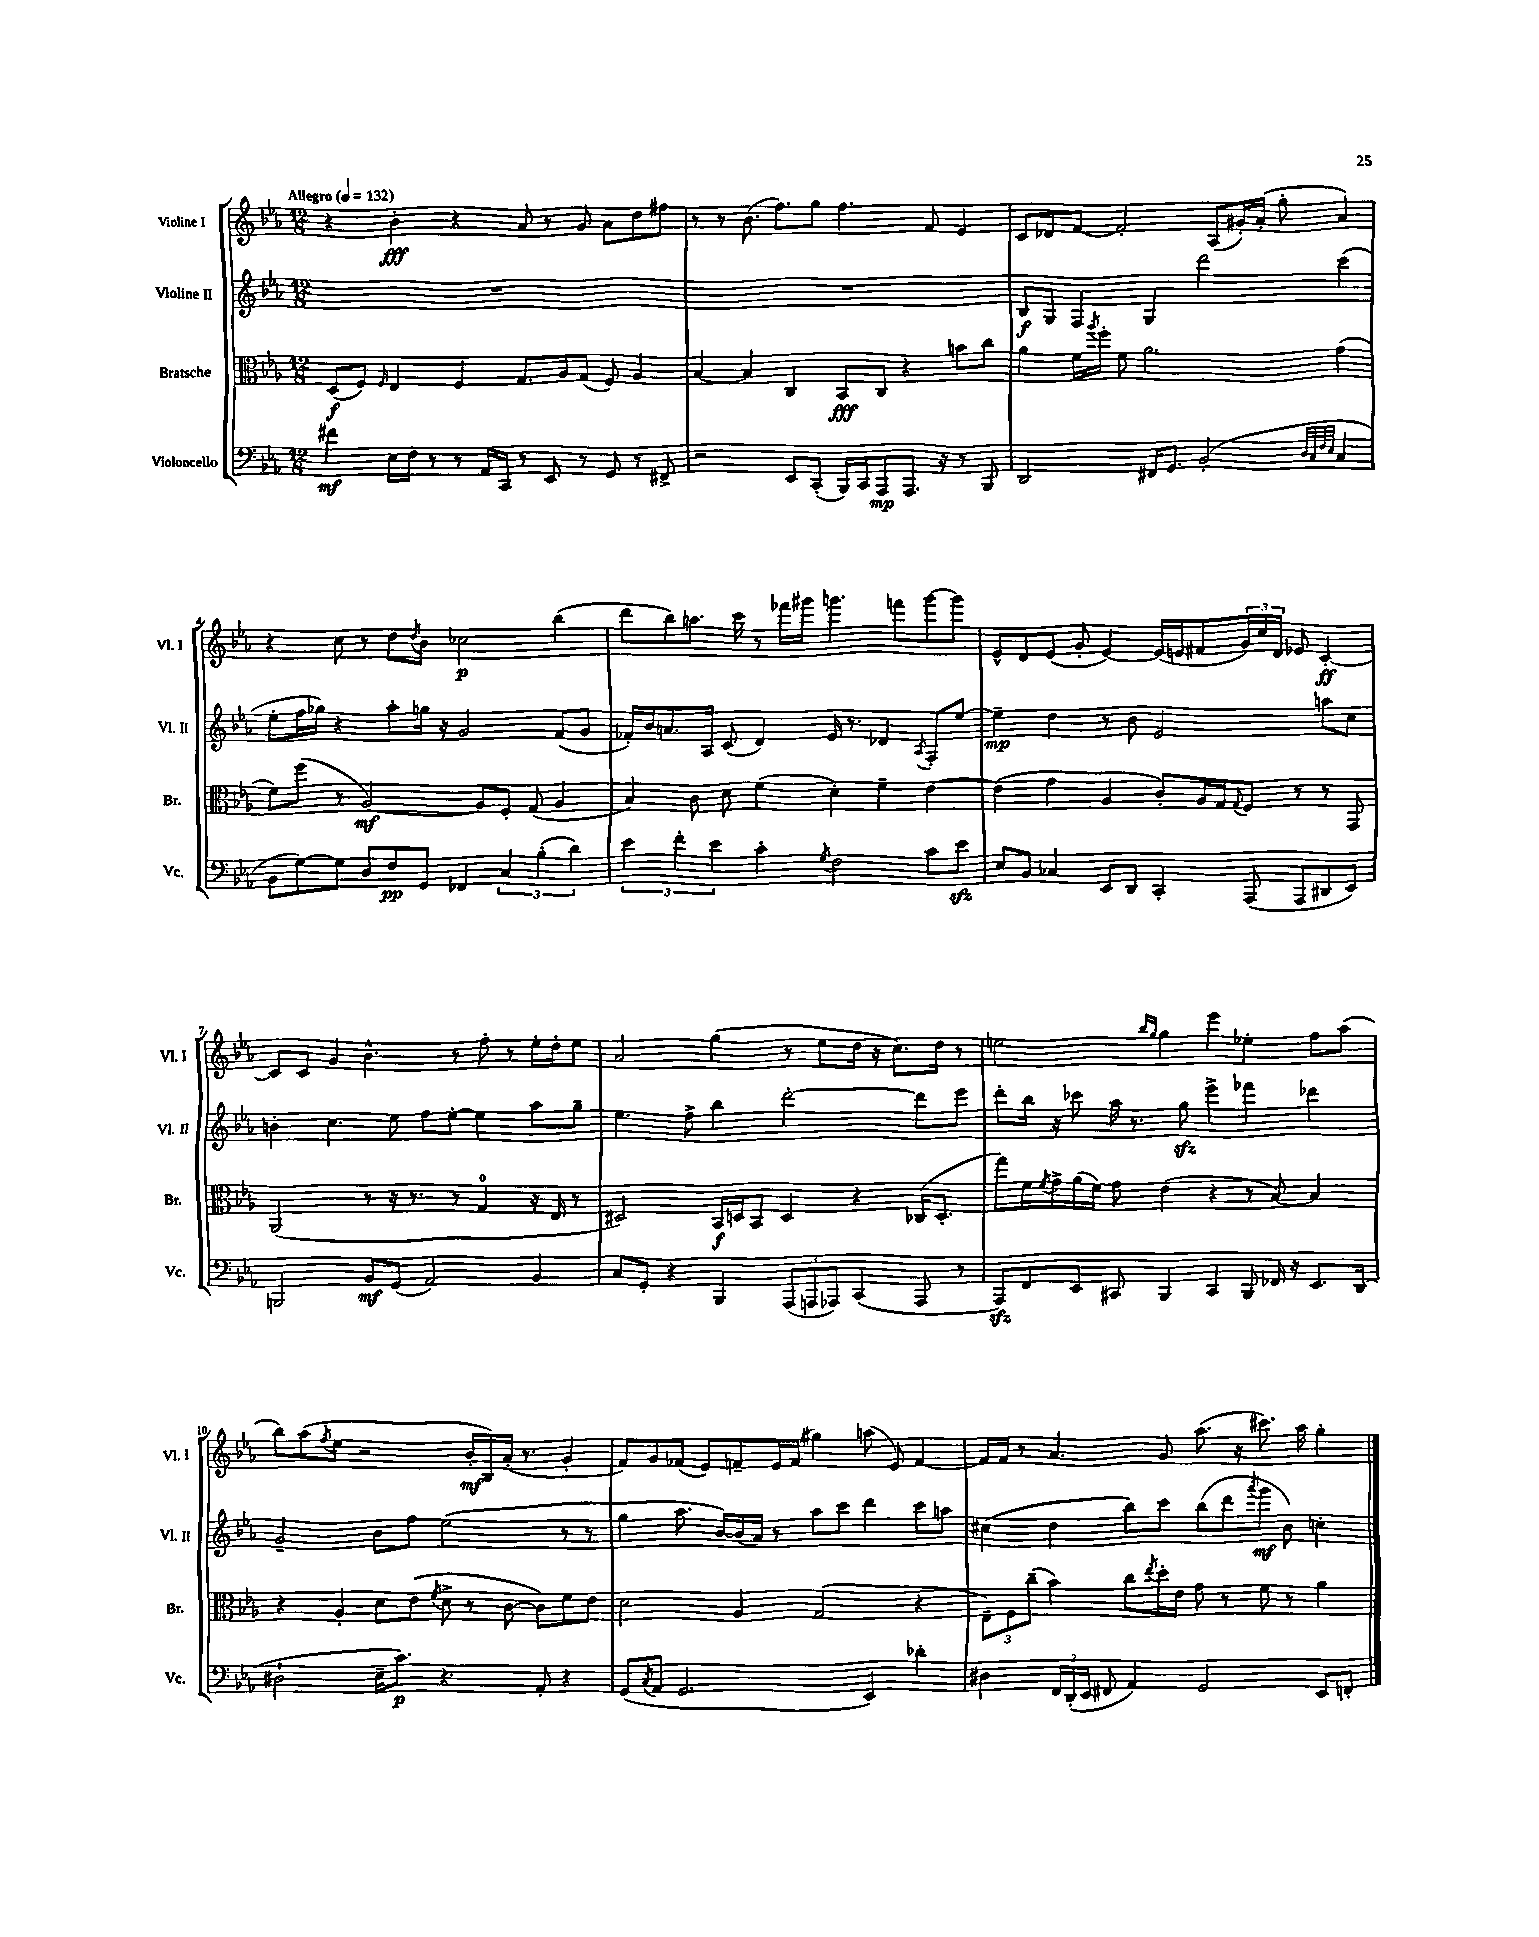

**kern	**dynam	**kern	**dynam	**kern	**dynam	**kern	**dynam
*part4	*part4	*part3	*part3	*part2	*part2	*part1	*part1
*staff4	*staff4	*staff3	*staff3	*staff2	*staff2	*staff1	*staff1
*I"Violoncello	*	*I"Bratsche	*	*I"Violine II	*	*I"Violine I	*
*I'Vc.	*	*I'Br.	*	*I'Vl. II	*	*I'Vl. I	*
*clefF4	*	*clefC3	*	*clefG2	*	*clefG2	*
*k[b-e-a-]	*	*k[b-e-a-]	*	*k[b-e-a-]	*	*k[b-e-a-]	*
*M12/8	*	*M12/8	*	*M12/8	*	*M12/8	*
*MM132	*	*MM132	*	*MM132	*	*MM132	*
=1	=1	=1	=1	=1	=1	=1	=1
!	!	!	!	!	!	!LO:TX:a:B:t=Allegro	!
4f#X\	mf	(8D/L	f	1.r	.	4r	.
.	.	8F/J)	.	.	.	.	.
.	.	16qqF/	.	.	.	.	.
16E-\LL	.	4E-/	.	.	.	4b-'\	fff
16F\JJ	.	.	.	.	.	.	.
8r	.	.	.	.	.	.	.
8r	.	4F/	.	.	.	4r	.
16AA-/LL	.	.	.	.	.	.	.
16CC/JJ	.	.	.	.	.	.	.
8r	.	8.G/L	.	.	.	8a-/	.
8EE-/	.	.	.	.	.	8r	.
.	.	16A-/k	.	.	.	.	.
8r	.	(8G/J	.	.	.	8g/	.
8GG/	.	8F/)	.	.	.	8a-\L	.
8r	.	4A-/	.	.	.	8dd\	.
8FF#X^/	.	.	.	.	.	8ff#X\J	.
=2	=2	=2	=2	=2	=2	=2	=2
2r	.	[4B-/	.	1.r	.	8r	.
.	.	.	.	.	.	8r	.
.	.	4B-/]	.	.	.	(8.b-\	.
.	.	.	.	.	.	8.ff\L)	.
8EE-/L	.	4C/	.	.	.	.	.
(8CC'/J	.	.	.	.	.	8gg\J	.
16BBB-/LL)	.	8BB-/L	fff	.	.	4.ff\	.
16CC/J	.	.	.	.	.	.	.
8AAA-/	mp	8C/J	.	.	.	.	.
8.AAA-/J	.	4r	.	.	.	.	.
.	.	.	.	.	.	8f/	.
16r	.	.	.	.	.	.	.
8r	.	8bn\L	.	.	.	4e-/	.
8BBB-/	.	8cc\J	.	.	.	.	.
=3	=3	=3	=3	=3	=3	=3	=3
2DD/	.	4a-\	.	8B-/L	f	8c/L	.
.	.	.	.	8G/J	.	8d-X/	.
.	.	16f\LL	.	4F/	.	[8f/J	.
.	.	8qaa-/	.	.	.	.	.
.	.	16ff'\JJ	.	.	.	.	.
.	.	8f\	.	.	.	2f'/]	.
16FF#X/KL	.	2.a-\	.	4G/	.	.	.
8.GG/J	.	.	.	.	.	.	.
(2BB-'/	.	.	.	2ddd\	.	.	.
.	.	.	.	.	.	(8A-/L	.
.	.	.	.	.	.	16g#X'/L)	.
.	.	.	.	.	.	(16a-'/JJ	.
.	.	.	.	.	.	8gg'\	.
32qqD/LLL	.	.	.	.	.	.	.
32qqC/	.	.	.	.	.	.	.
32qqF/	.	.	.	.	.	.	.
32qqE-/JJJ	.	.	.	.	.	.	.
4C/	.	(4g\	.	(4ccc\	.	4a-/)	.
!!LO:LB:g=z
=4	=4	=4	=4	=4	=4	=4	=4
8BB-\L	.	8f\L)	.	8ee-'\L	.	4r	.
[8G\)	.	(8ff\J	.	16ff\L	.	.	.
.	.	.	.	16gg-X\JJ)	.	.	.
8G\J]	.	8r	.	4r	.	8cc\	.
8D/L	.	[2A-/)	mf	.	.	8r	.
8F/	pp	.	.	8aa-'\L	.	8dd\L	.
.	.	.	.	.	.	8qdd/	.
8GG/J	.	.	.	16ggn\Jk	.	8b-\J	.
.	.	.	.	16r	.	.	.
4FF-X/	.	.	.	2g/	.	2cc-X\	p
.	.	8A-/L]	.	.	.	.	.
6C/	.	8F'/J	.	.	.	.	.
.	.	(8G/	.	.	.	.	.
(6B-'\	.	.	.	.	.	.	.
.	.	4A-/	.	(8f/L	.	(4bb-\	.
6d\)	.	.	.	.	.	.	.
.	.	.	.	8g/J	.	.	.
=5	=5	=5	=5	=5	=5	=5	=5
6e-\	.	4B-/)	.	16f-X'/LL)	.	8ddd\L	.
.	.	.	.	16b-/J	.	.	.
.	.	.	.	8.an/	.	8bb-\)	.
6f'\	.	.	.	.	.	.	.
.	.	8c\	.	.	.	8.aan\J	.
.	.	.	.	16A-/Jk	.	.	.
6e-\	.	.	.	.	.	.	.
.	.	8d\	.	(8c/	.	.	.
.	.	.	.	.	.	16ccc\	.
4c'\	.	(4f\	.	4d/)	.	8r	.
.	.	.	.	.	.	16fff-X\LL	.
.	.	.	.	.	.	16ggg#X\JJ	.
8qG/	.	.	.	.	.	.	.
2F\	.	4d'\)	.	16e-/	.	4.gggn\	.
.	.	.	.	8.r	.	.	.
.	.	4f~\	.	4d-X/	.	.	.
.	.	.	.	.	.	8fffn\L	.
.	.	.	.	8qA-/	.	.	.
8c\L	.	[4e-\	.	8F'/L	.	[8ggg\	.
8e-zz\J	.	.	.	[8ee-/J	.	8ggg\J]	.
=6	=6	=6	=6	=6	=6	=6	=6
8E-/L	.	(4e-\]	.	4ee-~\]	mp	8e-^^/L	.
8BB-/J	.	.	.	.	.	8d/	.
4C-X/	.	4g\	.	4dd\	.	(8e-/J	.
.	.	.	.	.	.	8g'/	.
8EE-/L	.	4A-/	.	8r	.	[4e-/)	.
8DD/J	.	.	.	8b-\	.	.	.
4CC'/	.	8c'/L)	.	2e-/	.	(16e-/LL]	.
.	.	.	.	.	.	16en/J	.
.	.	16A-/L	.	.	.	8f#X/	.
.	.	16G/J	.	.	.	.	.
.	.	8qqG/	.	.	.	.	.
(8AAA-/	.	8F/J	.	.	.	24g/L)	.
.	.	.	.	.	.	24cc/	.
.	.	.	.	.	.	24d/JJ	.
8AAA-/L	.	8r	.	.	.	8e-X/	.
8DD#X/	.	8r	.	8aan\L	.	[4c'/	ff
8EE-/J)	.	8GG/	.	8cc\J	.	.	.
!!LO:LB:g=z
=7	=7	=7	=7	=7	=7	=7	=7
2BBBn/	.	(2AA-/	.	4bn'\	.	8c/L]	.
.	.	.	.	.	.	8c/J	.
.	.	.	.	4.cc\	.	4g/	.
8BB-/L	mf	8r	.	.	.	4.b-^^\	.
(8GG/J	.	16r	.	8ee-\	.	.	.
.	.	8.r	.	.	.	.	.
2AA-/)	.	.	.	8ff\L	.	.	.
.	.	8r	.	[8ee-'\J	.	8r	.
.	.	4G/	.	4ee-\]	.	8ff'\	.
.	.	.	.	.	.	8r	.
4BB-/	.	16r	.	8aa-\L	.	16ee-'\LL	.
.	.	16E-/	.	.	.	16dd'\J	.
.	.	8r	.	8gg~\J	.	8ee-\J	.
=8	=8	=8	=8	=8	=8	=8	=8
8C/L	.	2D#X/)	.	4.ee-\	.	2a-/	.
8GG'/J	.	.	.	.	.	.	.
4r	.	.	.	.	.	.	.
.	.	.	.	8ff^\	.	.	.
4BBB-/	.	16BB-/LL	f	4bb-\	.	(4gg\	.
.	.	16Dn/J	.	.	.	.	.
.	.	8BB-/J	.	.	.	.	.
(12AAA-/L	.	4D/	.	[2ddd'\	.	8r	.
12AAAn/	.	.	.	.	.	.	.
.	.	.	.	.	.	8ee-\L	.
12AAA-X/J)	.	.	.	.	.	.	.
(4CC/	.	4r	.	.	.	16dd\Jk	.
.	.	.	.	.	.	16r	.
.	.	.	.	.	.	8.cc\L)	.
8AAA-/	.	(16C-X/KL	.	8ddd\L]	.	.	.
.	.	8.D'/J	.	.	.	16dd\Jk	.
8r	.	.	.	8eee-\J	.	8r	.
=9	=9	=9	=9	=9	=9	=9	=9
8AAA-zz/L)	.	8gg\L)	.	8ddd'\L	.	2een\	.
8FF/	.	16f\L	.	16bb-\Jk	.	.	.
.	.	8qf/	.	.	.	.	.
.	.	16g^\	.	16r	.	.	.
8EE-/J	.	(16a-\	.	8ccc-X\	.	.	.
.	.	16f\JJ)	.	.	.	.	.
8CC#X/	.	8g\	.	16aa-\	.	.	.
.	.	.	.	8.r	.	.	.
.	.	.	.	.	.	16qqbb-/LL	.
.	.	.	.	.	.	16qqgg/JJ	.
4BBB-/	.	(4e-\	.	.	.	4gg\	.
.	.	.	.	8ggzz\	.	.	.
4CC#/	.	4r	.	4eee-^\	.	4eee-\	.
8BBB-/	.	8r	.	4fff-X\	.	4ee-X'\	.
16FF-X/	.	[8B-/)	.	.	.	.	.
16r	.	.	.	.	.	.	.
8.EE-/L	.	4B-/]	.	4ddd-X\	.	8ff\L	.
.	.	.	.	.	.	(8aa-\J	.
(16DD/Jk	.	.	.	.	.	.	.
!!LO:LB:g=z
=10	=10	=10	=10	=10	=10	=10	=10
2D#X`\	.	4r	.	2g~/	.	8bb-\L)	.
.	.	.	.	.	.	(8aa-\	.
.	.	.	.	.	.	8qff/	.
.	.	4A-'/	.	.	.	8ee-\J	.
.	.	.	.	.	.	2r	.
16E-~\KL	.	8d\L	.	8b-\L	.	.	.
8.c\J)	p	.	.	.	.	.	.
.	.	(8e-\J	.	8ff\J	.	.	.
.	.	8qf/	.	.	.	.	.
4.r	.	8d^\	.	(2ee-\	.	.	.
.	.	8r	.	.	.	16b-'/LL	mf
.	.	.	.	.	.	16B-/)	.
.	.	[8c\	.	.	.	(16a-'/JJ	.
.	.	.	.	.	.	8.r	.
8AA-'/	.	8c\L])	.	.	.	.	.
4r	.	8f\	.	8r	.	4g'/	.
.	.	8e-\J	.	8r	.	.	.
=11	=11	=11	=11	=11	=11	=11	=11
(8GG/L	.	2d\	.	4gg\	.	8f/L)	.
8qC/	.	.	.	.	.	.	.
8AA-/J	.	.	.	.	.	8g/	.
2.GG/	.	.	.	8.aa-\	.	(8f-X/J	.
.	.	.	.	.	.	8e-/L)	.
.	.	.	.	[16b-/LL)	.	.	.
.	.	4A-/	.	(16b-/]	.	8fn~/	.
.	.	.	.	16a-/JJ)	.	.	.
.	.	.	.	8r	.	16e-/L	.
.	.	.	.	.	.	(16f/JJ	.
.	.	(2G/	.	8aa-\L	.	4gg#X\)	.
.	.	.	.	8ccc\J	.	.	.
4EE-/)	.	.	.	4ddd\	.	(8aan\	.
.	.	.	.	.	.	8e-/)	.
4d-X'\	.	4r	.	8ccc\L	.	[4f/	.
.	.	.	.	8aan\J	.	.	.
=12	=12	=12	=12	=12	=12	=12	=12
4D#X\	.	12E-~\L)	.	(4cc#X\	.	16f/LL]	.
.	.	.	.	.	.	16f/JJ	.
.	.	12F\	.	.	.	.	.
.	.	.	.	.	.	8r	.
.	.	(12cc~\J	.	.	.	.	.
24FF/LL	.	4b-\)	.	4dd\	.	4.a-/	.
(24DD'/	.	.	.	.	.	.	.
24EE-/JJ	.	.	.	.	.	.	.
8FF#X/	.	.	.	.	.	.	.
4AA-/)	.	8cc\L	.	8bb-\L)	.	.	.
.	.	8qee-/	.	.	.	.	.
.	.	16dd'\L	.	8ccc\J	.	8g/	.
.	.	16e-\JJ	.	.	.	.	.
2GG/	.	8g\	.	(8bb-\L	.	(8.aa-\	.
.	.	8r	.	8ddd\	.	.	.
.	.	.	.	.	.	16r	.
.	.	.	.	8qaaa-/	.	.	.
.	.	8f\	.	8ggg\J	mf	8.ccc#X\)	.
.	.	8r	.	8b-\)	.	.	.
.	.	.	.	.	.	16aa-\	.
8EE-/L	.	4a-\	.	4ccn'\	.	4gg'\	.
8FFn'/J	.	.	.	.	.	.	.
==	==	==	==	==	==	==	==
*-	*-	*-	*-	*-	*-	*-	*-
